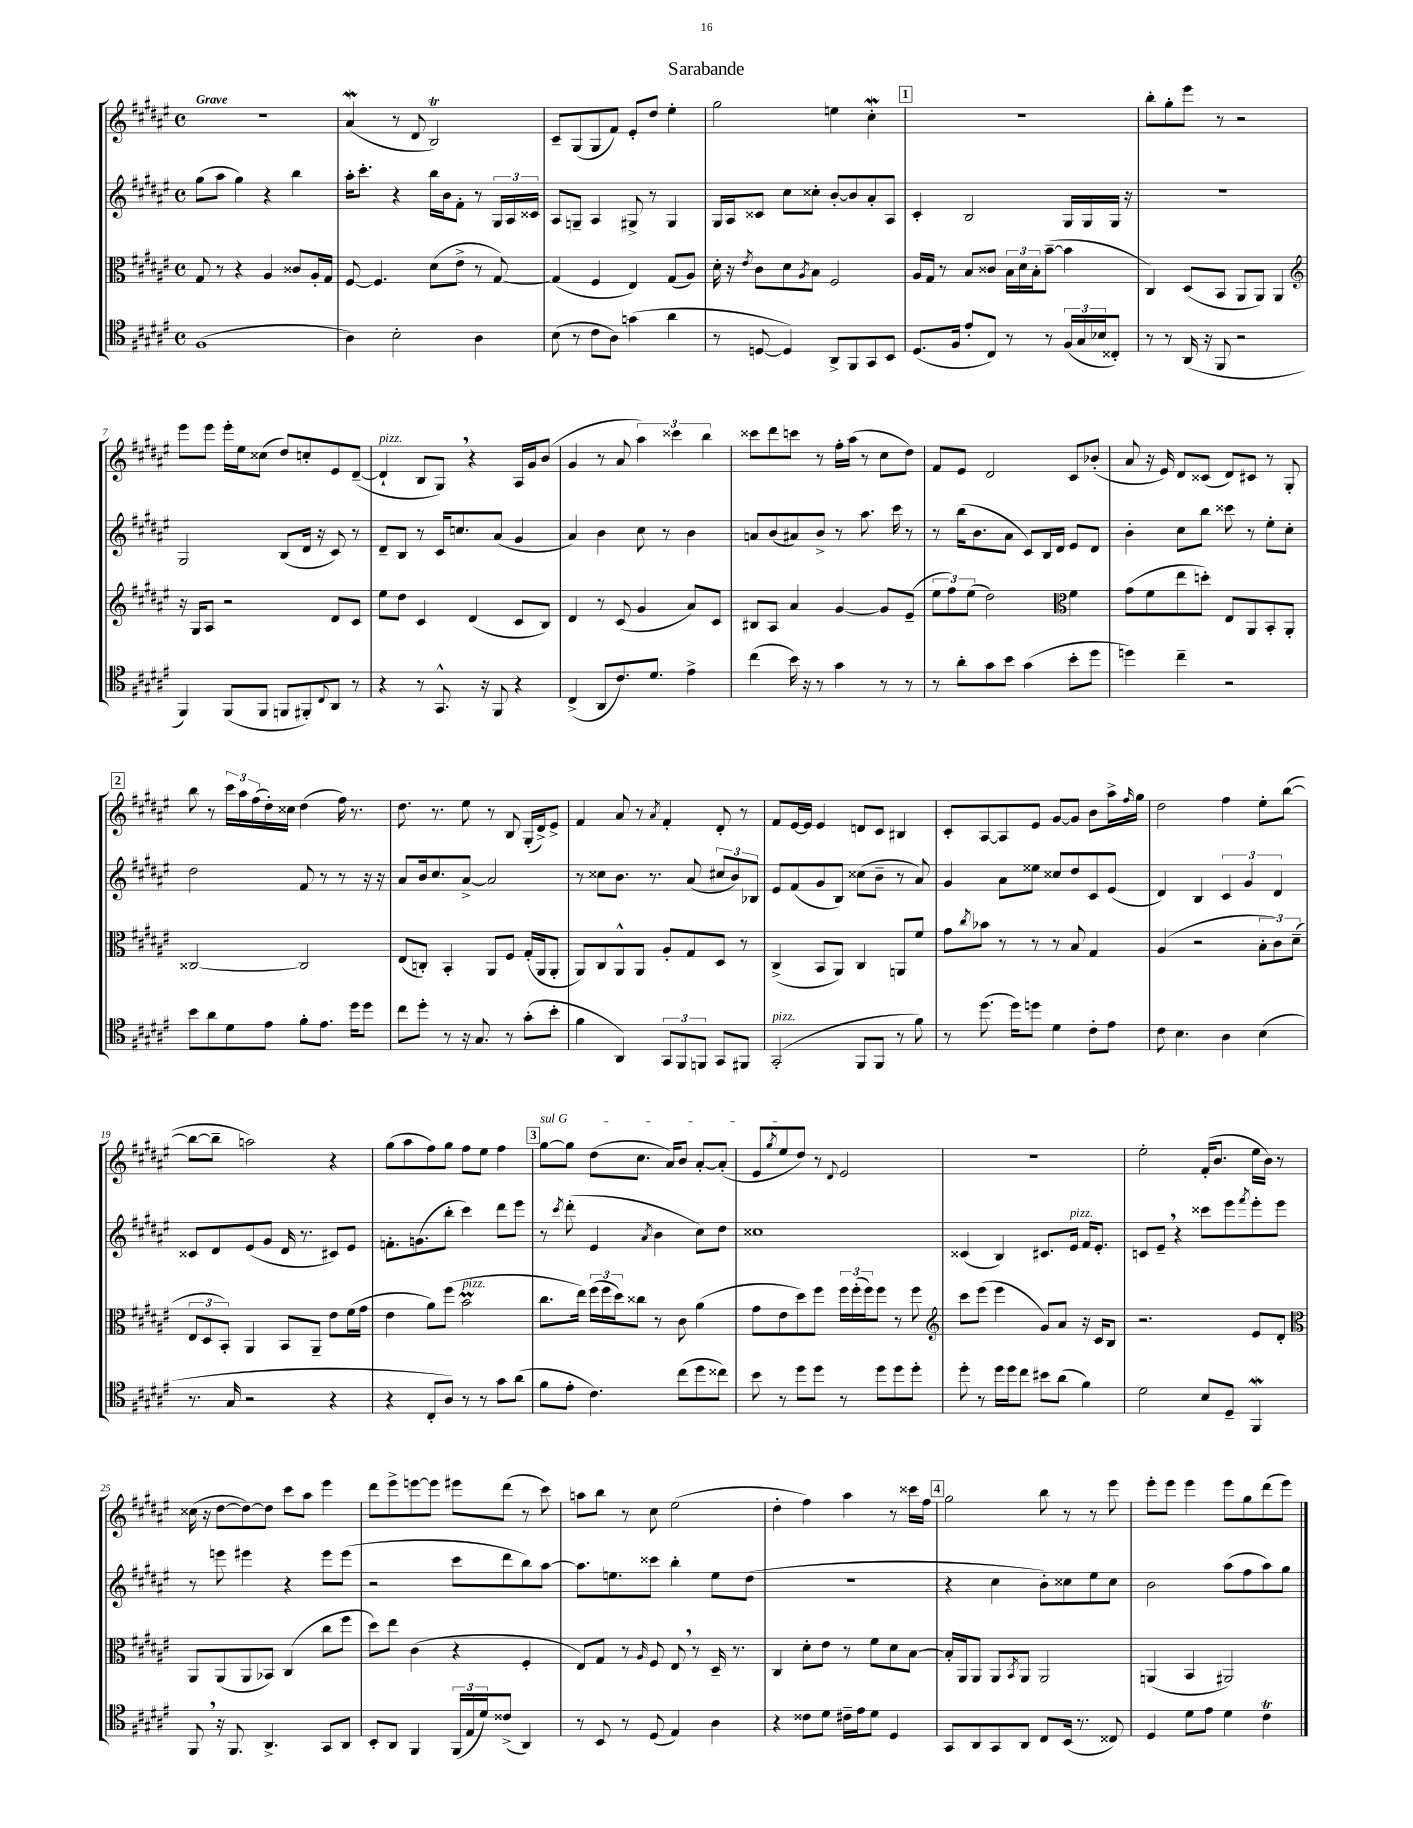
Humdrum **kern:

**kern	**kern	**kern	**kern
*staff4	*staff3	*staff2	*staff1
*clefC4	*clefC3	*clefG2	*clefG2
*k[f#c#g#d#a#e#]	*k[f#c#g#d#a#e#]	*k[f#c#g#d#a#e#]	*k[f#c#g#d#a#e#]
*M4/4	*M4/4	*M4/4	*M4/4
*met(c)	*met(c)	*met(c)	*met(c)
(1F#	8G#/	(8gg#\L	1r
.	8r	8aa#\J	.
.	4r	4gg#\)	.
.	4A#/	4r	.
.	8c##/L	4bb\	.
.	16A#'/L	.	.
.	16G#/JJ	.	.
=	=	=	=
4A#\)	[8F#/	16aa#'\LK	(4a#/
.	.	8.ccc#'\J	.
.	4.F#/]	.	.
2B'\	.	4r	8r
.	.	.	8d#/
.	(8d#\L	16bb\LL	2B/)
.	.	16b\J	.
.	8e#^\J	8f#'\J	.
4A#\	8r	8r	.
.	[8G#/)	24G#/LL	.
.	.	24A#/	.
.	.	24c##/JJ	.
=	=	=	=
(8B\	(4G#/]	8A#/L	8c#~/L
8r	.	8G~/J	(8G#/
8c#\L	4F#/	4A#/	8G#/
8A#\J)	.	.	8f#/J)
(4g\	4E#/)	8G#^/	8e#'/L
.	.	8r	8dd#/J
4a#\	(8G#/L	4G#/	4ee#'\
.	8A#/J)	.	.
=	=	=	=
8r	16d#'\	16G#/LL	2gg#\
.	16r	16A#/J	.
.	8qe#/	.	.
[8D/	8c#\L	8c##/J	.
4D/])	8d#\	8cc#\L	.
.	8qA#/	.	.
.	8B\J	8cc##'\J	.
8AA#^/L	2F#/	[8b'/L	4ee\
8FF#/	.	8b/]	.
8GG#/	.	8a#'/	4cc#'\
8BB/J	.	8A#/J	.
=	=	=	=
(8.D#/L	16A#/LL	4c#'/	1r
.	16G#/JJ	.	.
.	8r	.	.
16F#/Jk	.	.	.
8e#'/L	8B/L	2B/	.
8C#/J)	8c##/J	.	.
8r	24B\LL	.	.
.	24d#\	.	.
.	24B'\J	.	.
8r	([8b~\J	.	.
(24F#/LL	4b\]	16G#/LL	.
24G#/	.	.	.
.	.	16G#/	.
24B-/J	.	.	.
8C##'/J)	.	16G#/JJ	.
.	.	16r	.
=	=	=	=
8r	4C#/)	1r	8bb'\L
8r	.	.	8gg#'\
(16AA#/	(8D#/L	.	8eee#\J
16r	.	.	.
8FF#/	8BB/J	.	8r
2r	8AA#/L	.	2r
.	8AA#/J)	.	.
.	4AA#/	.	.
=	=	=	=
*	*clefG2	*	*
4FF#/)	16r	2G#/	8eee#\L
.	16G#/LK	.	.
.	8A#/J	.	8eee#\J
(8FF#/L	2r	.	16eee#'\LL
.	.	.	16ee#\J
8FF#/J	.	.	(8cc##\J
8FF/L	.	(8B/L	8dd#/L)
8FF#'/)	.	16d#/Jk	8cc'/
.	.	16r	.
8qqC#/	.	.	.
8AA#/J	8d#/L	8c#/)	8e#/
8r	8c#/J	8r	([8d#~/J
=	=	=	=
4r	8ee#\L	8d#~/L	4d#`/]
.	8dd#\J	8B/J	.
8r	4c#/	8r	8B/L
8.GG#^^/	.	16c#/LK	8G#/J)
.	.	8.cc/	.
.	(4d#/	.	4r
16r	.	.	.
8FF#/	.	(8a#/J	.
4r	8c#/L	4g#/	16A#/LL
.	.	.	16g#/J
.	8B/J)	.	(8b/J
=	=	=	=
(4C#^/	4d#/	4a#/)	4g#/
8AA#/L	8r	4b\	8r
8.c#/)	(8c#/	.	8a#/
.	4g#/	8cc#\	6aa#\)
8.d#/J	.	.	.
.	.	8r	.
.	.	.	6ccc##\
4e#^\	8a#/L)	4b\	.
.	.	.	6bb\
.	8c#/J	.	.
=	=	=	=
(4cc#\	8B#/L	8a/L	8ccc##\L
.	8A#/J	(8b/	8ddd#\
16b\)	4a#/	8a#/)	8ccc\J
16r	.	.	.
8r	.	8b^/J	8r
4g#\	[4g#/	8r	16ff#'\LL
.	.	.	(16aa#\JJ
.	.	8.aa#\	8r
8r	8g#/]L	.	8cc#\L
.	.	16ccc#\	.
8r	(8e#~/J	8r	8dd#\J)
=	=	=	=
8r	12ee#\L	8r	8f#/L
.	12ff#\)	.	.
8a#'\L	.	(16bb\LK	8e#/J
.	(12ee#\J	.	.
.	.	8.b\	.
8g#\	2dd#\)	.	2d#/
8b\J	.	8a#\J	.
(4g#\	.	8c#/L)	.
.	.	16B/L	.
.	.	16d#/JJ	.
*	*clefC3	*	*
8b'\L	4f#\	8e#/L	8c#/L
8dd#\J	.	8d#/J	(8b-'/J
=	=	=	=
4dd\)	(8g#\L	4b'\	8a#/
.	8f#\	.	16r
.	.	.	16e#/)
4cc#~\	8ee#\	8cc#\L	8d#/L
.	8dd'\J)	8bb\J	(8c##/J
2r	8E#/L	8ccc##\	8d#/L)
.	8AA#/	8r	8c#/J
.	8BB'/	8ee#'\L	8r
.	8AA#'/J	8cc#'\J	8G#'/
=	=	=	=
8b\L	[2C##/	2dd#\	8bb\
8a#\	.	.	8r
8d#\	.	.	24ccc#\LL
.	.	.	24aa#\
.	.	.	(24ff#\
8e#\J	.	.	16dd#'\)
.	.	.	16cc##\JJ
8f#'\L	2C##/]	8f#/	(4dd#\
8.e#\J	.	8r	.
.	.	8r	16ff#\)
16dd#\LK	.	.	8.r
8dd#\J	.	16r	.
.	.	16r	.
=	=	=	=
8cc#\L	(8E#/L	8a#/L	8.dd#\
8dd#'\J	8C'/J)	16b/k	.
.	.	8.cc#/	8.r
8r	4BB'/	.	.
16r	.	[8a#^/J	8ee#\
8.G#/	.	.	.
.	8AA#/L	2a#/]	8r
8r	8F#/J	.	8B/
(8g#'\L	(16G#'/LL	.	(16G#'/LL
.	16AA#/J	.	16d#^/J)
8b'\J	8AA#'/J	.	8e#^/J
=	=	=	=
4f#\	8AA#/L)	8r	4f#/
.	8C#/	8cc##\L	.
4AA#/)	8AA#^^/	8.b\J	8a#/
.	8AA#/J	.	8r
.	.	8.r	.
.	.	.	8qa#/
12GG#/L	8A#'/L	.	4f#'/
12FF#/	.	.	.
.	8G#/	(8a#/	.
12FF/J	.	.	.
8GG#/L	8D#/J	12cc#/L	8d#'/
.	.	12b/)	.
8FF#/J	8r	.	8r
.	.	12B-/J	.
=	=	=	=
(2GG#'/	(4C#^/	8e#/L	8f#/L
.	.	(8f#/	[16e#/L
.	.	.	16e#/]JJ
.	8BB/L	8g#/	4e#/
.	8AA#/J)	8B/J)	.
8FF#/L	4C#/	(8cc##\L	8d/L
8FF#/J	.	8b~\J	8c#/J
8r	8AA/L	8r	4B#/
8f#\)	8f#/J	8a#/)	.
=	=	=	=
8r	8g#\L	4g#/	8c#'/L
.	8qcc#/	.	.
(8.dd#\	8b-\J	.	[8A#/
.	8r	8a#\L	8A#/]
16dd#\LK)	.	.	.
8dd\J	8r	8ee##\J	8e#/J
4d#\	8r	8cc##/L	[8g#/L
.	8B/	8dd#/	8g#/]J
8c#'\L	4G#/	8c#/	8b\L
8e#\J	.	(8e#/J	16aa#^\L
.	.	.	16qqff#/
.	.	.	16gg#\JJ
=	=	=	=
8c#\	(4A#/	4d#/)	2dd#\
4.B\	.	.	.
.	2r	4B/	.
4A#\	.	6c#/	4ff#\
.	.	6g#/	.
(4B\	12B'\L	.	8ee#'\L
.	12c#\)	6d#/	.
.	.	.	([8bb\J
.	(12d#~\J	.	.
=	=	=	=
8.r	12E#/L	8c##/L	8bb\_L
.	12D#/	.	.
.	.	8d#/	8bb~\]J
.	12BB'/J)	.	.
16G#/	.	.	.
2r	4AA#/	(8e#/	2aa\)
.	.	8g#/J	.
.	8BB/L	16d#/	.
.	.	8.r	.
.	8AA#~/J	.	.
4r	8e#\L	8c#/L)	4r
.	(16f#\L	8e#/J	.
.	16g#\JJ	.	.
=	=	=	=
4r	4e#\	8.f'\L	(8gg#\L
.	.	.	8aa#\
.	.	(8.g\	.
8C#'/L	8a#\L)	.	8ff#\)
8A#/J)	(8ff#\J	8bb'\J	8gg#\J
8r	2b\	4ccc#\)	8ff#\L
8r	.	.	8ee#\J
8g#\L	.	8ddd#\L	4ff#\
(8a#\J	.	8eee#\J	.
=	=	=	=
8f#\L	8.cc#\L	8r	[8gg#\L
.	.	8qccc#/	.
8e#'\J	.	(8ddd#'\	8gg#\]J
.	16ee#\Jk)	.	.
4.c#\)	(24ff#\LL	4e#/	(8dd#\L
.	24ff#\	.	.
.	24dd#\J)	.	.
.	8cc##\J	.	8.cc#\J
.	.	8qa#/	.
.	8r	4b\	.
.	.	.	16a#/LK)
(8cc#\L	8c#\	.	8b/J
8dd#\	(4a#\	8cc#\L)	[8a#'/L
8cc##\J)	.	8dd#\J	(8a#'/]J
=	=	=	=
8b\	8g#\L	1cc##	8e#/L
.	.	.	8qgg#/
8r	8e#\	.	8ee#/
8dd#\L	8dd#\)	.	8dd#/J)
8dd#\J	8ff#\J	.	8r
.	.	.	8qqd#/
8r	24ff#\LL	.	2e#/
.	(24ff#'\	.	.
.	24ff#\J)	.	.
8dd#\L	8ff#\J	.	.
8dd#\	8r	.	.
8dd#'\J	8ff#\	.	.
=	=	=	=
*	*clefG2	*	*
8dd#'\	8ccc#\L	(4c##/	1r
8r	(8eee#\J	.	.
16dd#\LL	4eee#\	4B/)	.
16dd#\J	.	.	.
8cc#\J	.	.	.
8b#\L	8g#/L)	8.c#/L	.
(8a#\J	8a#/J	.	.
.	.	16e#/Jk	.
4f#\)	16r	16f#/LK	.
.	16c#/LK	8.e#'/J	.
.	8B/J	.	.
=	=	=	=
2d#\	2.r	8c/L	2ee#'\
.	.	8e#~/J	.
.	.	4r	.
8B/L	.	8ccc##\L	(16f#'/LK
.	.	.	8.b/J
8D#~/J	.	8eee#\	.
.	.	8qfff#/	.
4FF#/	8e#/L	8eee#'\	16ee#\LL
.	.	.	16b\JJ)
.	8d#'/J	8eee#\J	8r
=	=	=	=
*	*clefC3	*	*
8FF#/	8AA#/L	8r	(16cc##\
.	.	.	16r
16r	(8AA#/	8eee\	[8dd#\L
8.FF#/	.	.	.
.	8AA#/	4eee#\	8dd#\_)
4.AA#^/	8BB-/J)	.	8dd#\]J
.	(4C#/	4r	8ccc#\L
.	.	.	8aa#\J
8GG#/L	8cc#\L	8eee#\L	4eee#\
8AA#/J	8ff#\J	(8eee#\J	.
=	=	=	=
8BB'/L	8dd#\L)	2r	8ddd#\L
8AA#/J	8ee#\J	.	8eee#^\
4FF#/	(4c#\	.	[8eee\
.	.	.	8eee\]J
(24FF#/LL	4r	8ccc#\L	8eee#\L
24E#/	.	.	.
24d#/J)	.	.	.
(8c##^/J	.	8ddd#\	(8ddd#\J
4AA#/)	4F#'/	8bb\)	8r
.	.	[8aa#\J	8ccc#\)
=	=	=	=
8r	8E#/L)	8.aa#\]L	8aa\L
8BB/	8G#/J	.	8bb\J
.	.	8.ee\	.
8r	8r	.	8r
.	16qqA#/	.	.
(8D#/	8F#/	8ccc##\J	8cc#\
4E#/)	8E#/	4bb'\	(2ee#\
.	8r	.	.
4A#\	16D#~/	8ee\L	.
.	8.r	.	.
.	.	(8dd#\J	.
=	=	=	=
4r	4C#/	1r	4dd#'\
8c##\L	8d#'\L	.	4ff#\)
8d#\J	8e#\J	.	.
16c#~\LL	8r	.	4aa#\
16e#\J	.	.	.
8d#\J	8f#\L	.	.
4D#/	8d#\	.	8r
.	[8B\J	.	16ccc##\LL
.	.	.	16ff#\JJ
=	=	=	=
8GG#/L	16B'/]LL	4r	2gg#\
.	16AA#/J	.	.
8AA#/	8AA#/J	.	.
8GG#/	8AA#/L	4cc#\	.
.	8qBB/	.	.
8AA#/J	8AA#/J	.	.
8C#/L	2AA#/	8b'\L)	8bb\
(16BB/Jk	.	8cc##\	8r
8.r	.	.	.
.	.	8ee#\	8r
8C##/)	.	8cc##\J	8eee#\
=	=	=	=
4D#/	(4AA/	2b\	8eee#'\L
.	.	.	8eee#\J
8d#\L	4BB/	.	4eee#\
8e#\J	.	.	.
4d#\	2AA#/)	(8aa#\L	8eee#\L
.	.	8ff#\	8gg#\
4c#\	.	8aa#\)	(8ddd#\
.	.	8gg#\J	8eee#\J)
==	==	==	==
*-	*-	*-	*-
